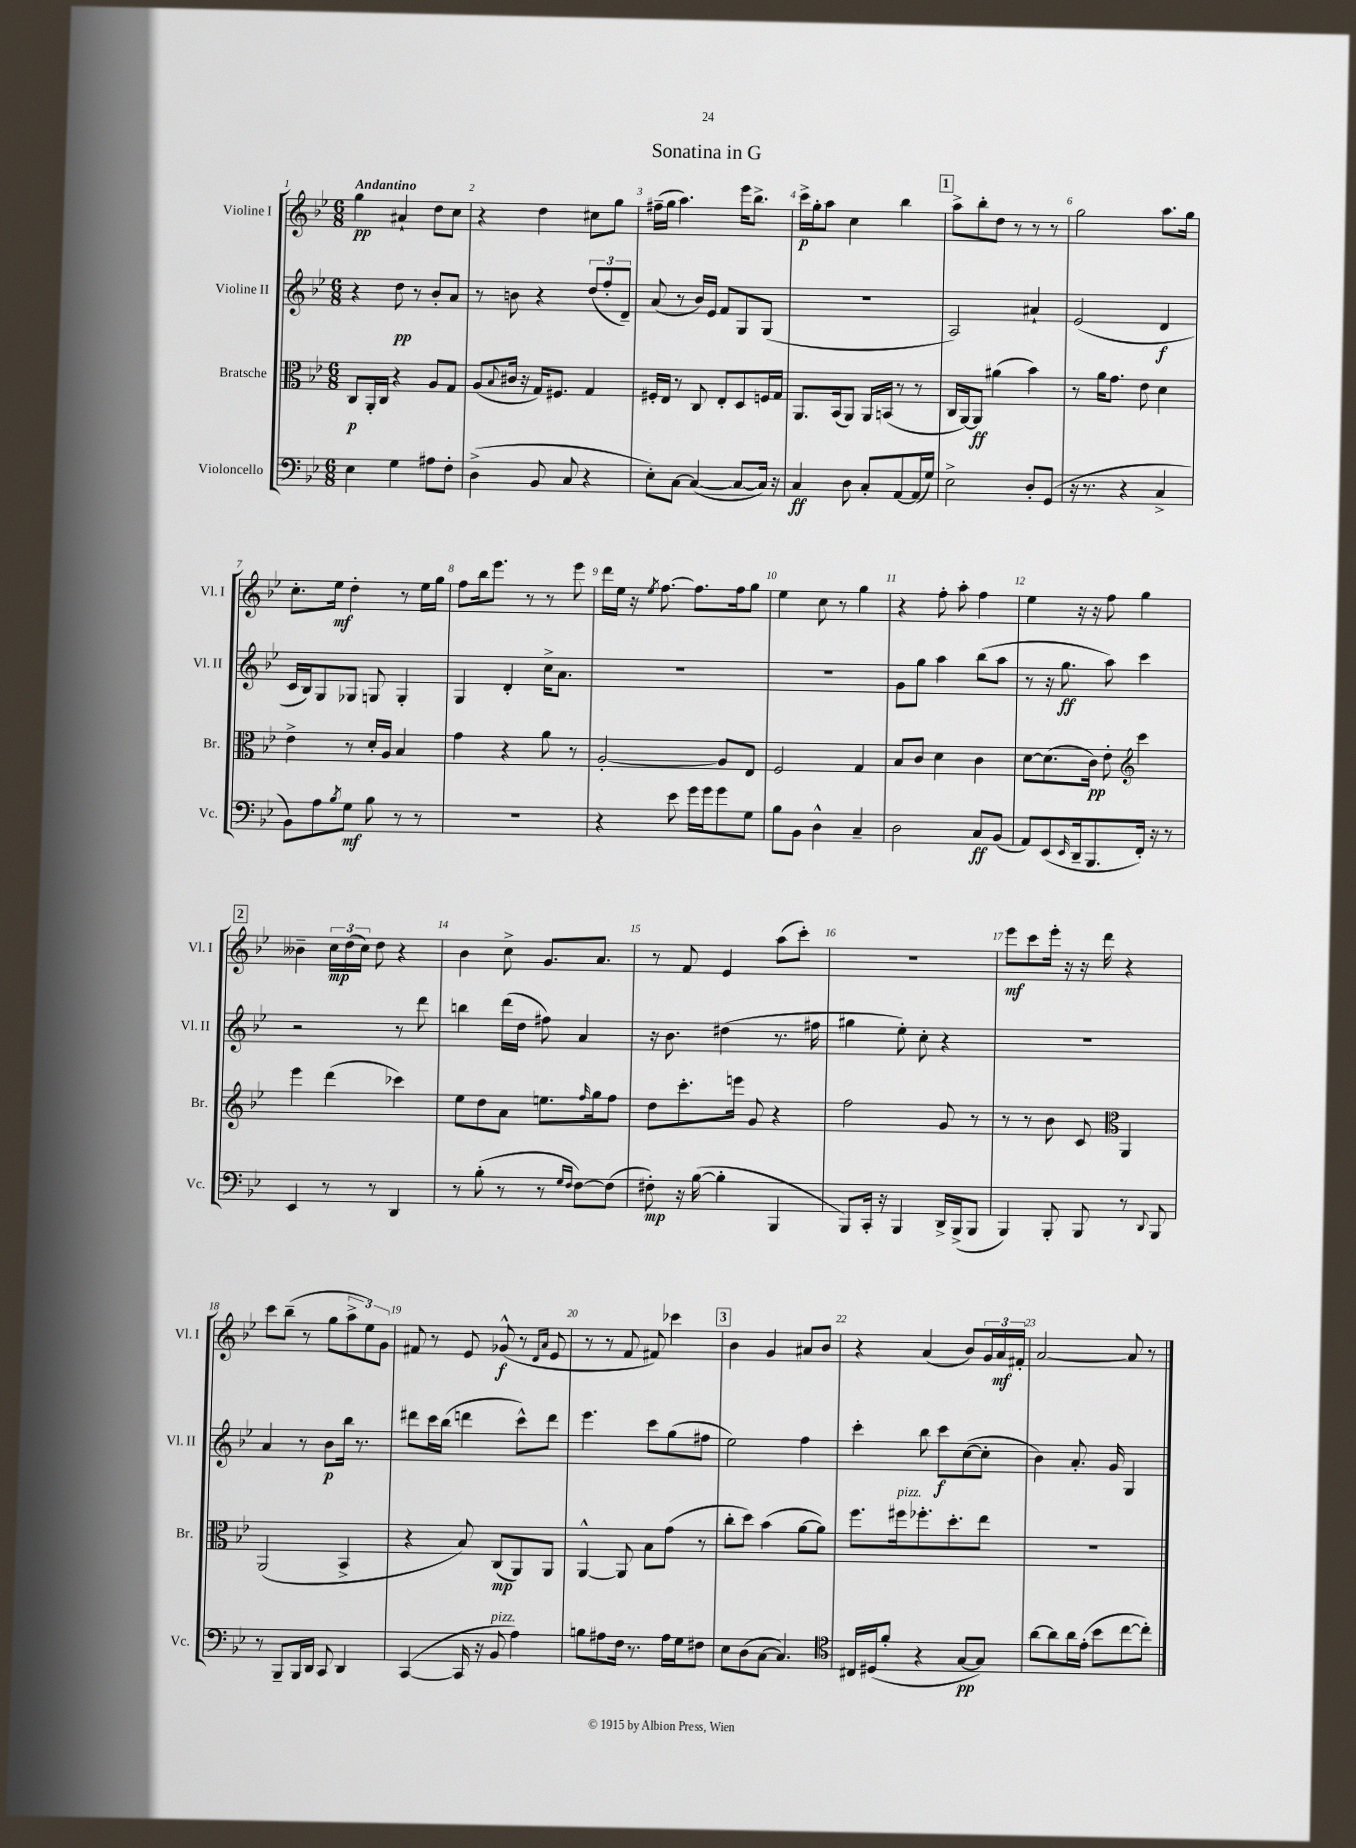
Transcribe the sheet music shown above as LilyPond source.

\header { title = "Sonatina in G" }
<<
\new StaffGroup <<
\new Staff = "s0" \with { instrumentName = "Violine I" shortInstrumentName = "Vl. I" } {
    \clef treble \key bes \major \numericTimeSignature \time 6/8 \tempo "Andantino"
    g''4\pp ais'4-! d''8 c''8 |
    r4 d''4 cis''8 g''8 |
    fis''16--( g''16 a''4.) ees'''16 bes''8.-> |
    c'''16->\p g''16-. a''8 c''4 bes''4 |
    \mark \markup { \box "1" } a''8-> bes''8-. d''8 r8 r8 r8 |
    g''2 a''8. g''16 |
    c''8.-. ees''16\mf d''4-. r8 ees''16 g''16 |
    f''8 bes''16 ees'''8. r8 r8 ees'''8 |
    d'''16 ees''16 r16 \acciaccatura { ees''8 } f''8.~ f''8. f''16 g''8 |
    ees''4 c''8 r8 g''4 |
    r4 f''8-. a''8-. f''4 |
    ees''4 r16 r16 f''8 g''4 |
    \mark \markup { \box "2" } beses'4-- \tuplet 3/2 { c''16\mp d''16( c''16) } d''8 r4 |
    bes'4 c''8-> g'8. a'8. |
    r8 f'8 ees'4 a''8( c'''8-.) |
    R2. |
    ees'''8\mf c'''8 ees'''16-. r16 r16 d'''16 r4 |
    c'''8 bes''8--( r8 g''8 \tuplet 3/2 { a''8-> ees''8) g'8 } |
    fis'8 r8 ees'8 ges'8-^\f( r8 \grace { d'16 a'16 } ees'8 |
    r8 r8 f'8 fis'8) ces'''4 |
    \mark \markup { \box "3" } bes'4 g'4 ais'8 bes'8 |
    r4 a'4( bes'8) \tuplet 3/2 { g'16 a'16\mf fis'16-. } |
    a'2~ a'8 r8 \bar "|." |
}
\new Staff = "s1" \with { instrumentName = "Violine II" shortInstrumentName = "Vl. II" } {
    \clef treble \key bes \major \numericTimeSignature \time 6/8
    r4 d''8\pp r8 bes'8-. a'8 |
    r8 b'8 r4 \tuplet 3/2 { d''8( f''8-. d'8--) } |
    a'8( r8 bes'16) ees'16 f'8 g8 g8( |
    R2. |
    \mark \markup { \box "1" } a2) ais'4-! |
    ees'2( d'4\f |
    c'16 bes16) g8 ges8 g8 g4-. |
    g4 d'4-. c''16-> a'8. |
    R2. |
    R2. |
    g'8 g''8 a''4 bes''8( a''8 |
    r8 r16 g''8.\ff a''8) c'''4 |
    \mark \markup { \box "2" } r2 r8 d'''8 |
    b''4 d'''16( d''16 fis''8) a'4 |
    r16 bes'8. dis''4( r8. fis''16 |
    gis''4 ees''8-.) c''8-. r4 |
    R2. |
    a'4 r8 bes'8\p bes''16 r8. |
    dis'''8 c'''16 bes''16( d'''4 c'''8-^) d'''8 |
    ees'''4. c'''8 g''8( fis''8 |
    \mark \markup { \box "3" } ees''2) f''4 |
    c'''4-. bes''8 c'''8\f c''8~( c''8-. |
    bes'4) a'8.-. g'16 g4 \bar "|." |
}
\new Staff = "s2" \with { instrumentName = "Bratsche" shortInstrumentName = "Br." } {
    \clef alto \key bes \major \numericTimeSignature \time 6/8
    c8\p a,16-. c16 r4 a8 g8 |
    a8( \appoggiatura { bes8 } cis'16 r16 g16) fis8. g4 |
    fis16-. ees16 r8 c8 ees8-. d8 f16 g16 |
    a,8. bes,16( a,8) a,16 b,16( r8 r8 |
    \mark \markup { \box "1" } c16 a,16~) a,8\ff ais'4( bes'4) |
    r8 a'16 g'8. ees'8 d'4 |
    ees'4-> r8 d'16-. a16 bes4 |
    g'4 r4 a'8 r8 |
    a2~-. a8 ees8 |
    f2 g4 |
    bes8 c'8 d'4 c'4 |
    d'8~ d'8.( c'16\pp) ees'8-. \clef treble c'''4 |
    \mark \markup { \box "2" } ees'''4 d'''4( ces'''4) |
    ees''8 d''8 a'8 e''8. \grace { f''16 } g''16 f''8 |
    d''8 c'''8.-. e'''16 g'8 r4 |
    f''2 g'8 r8 |
    r8 r8 bes'8 c'8 \clef alto a,4 |
    a,2( bes,4-> |
    r4 bes8) c8\mp( a,8) a,8 |
    a,4~-^ a,8 bes8 g'8( r8 |
    \mark \markup { \box "3" } c''8-. d''8) bes'4( a'8~ a'8) |
    f''8. fis''16^\markup { \italic "pizz." } fes''8.-. d''8.-. ees''8 |
    R2. \bar "|." |
}
\new Staff = "s3" \with { instrumentName = "Violoncello" shortInstrumentName = "Vc." } {
    \clef bass \key bes \major \numericTimeSignature \time 6/8
    ees4 g4 ais8 f8-. |
    d4->( bes,8 c8 r4 |
    ees8-.) c8~ c4~( c8~ c16) r16 |
    c4\ff d8 c8-. a,8~ a,16( g16) |
    \mark \markup { \box "1" } ees2-> d8-. g,8( |
    r16 r8. r4 c4-> |
    bes,8) a8 \acciaccatura { bes8 } g8\mf bes8 r8 r8 |
    r2. |
    r4 ees'8 g'16 g'16 g'8 g8 |
    bes8 bes,8 d4-^ c4-- |
    d2 c8\ff bes,8( |
    a,8) ees,8( \grace { ees,16 } d,16-- bes,,8. f,16-.) r16 r8 |
    \mark \markup { \box "2" } ees,4 r8 r8 d,4 |
    r8 bes8-.( r8 r8 \grace { g16 f16 } f8~) f8( |
    fis8-.\mp) r16 bes16~( bes4-. bes,,4 |
    bes,,8) c,16-. r16 bes,,4 d,16-> bes,,16->( bes,,8 |
    bes,,4) bes,,8-. bes,,8 r8 \appoggiatura { d,8 } bes,,8 |
    r8 bes,,8-- bes,,16 d,16 c,8 d,4 |
    c,4~( c,16 r16 bes,8^\markup { \italic "pizz." } a4) |
    b8 ais8 f16 r8. ais16 g16 fis8 |
    \mark \markup { \box "3" } ees8 d8( c8~ c4.) |
    \clef tenor cis16 dis16( f'8-. r4 g8~\pp g8) |
    a'8~ a'8 a'16 ees'16-.( bes'8 c''8~ c''8-.) \bar "|." |
}
>>
>>
\layout { \context { \Score \override BarNumber.break-visibility = ##(#f #t #t) barNumberVisibility = #all-bar-numbers-visible } }
